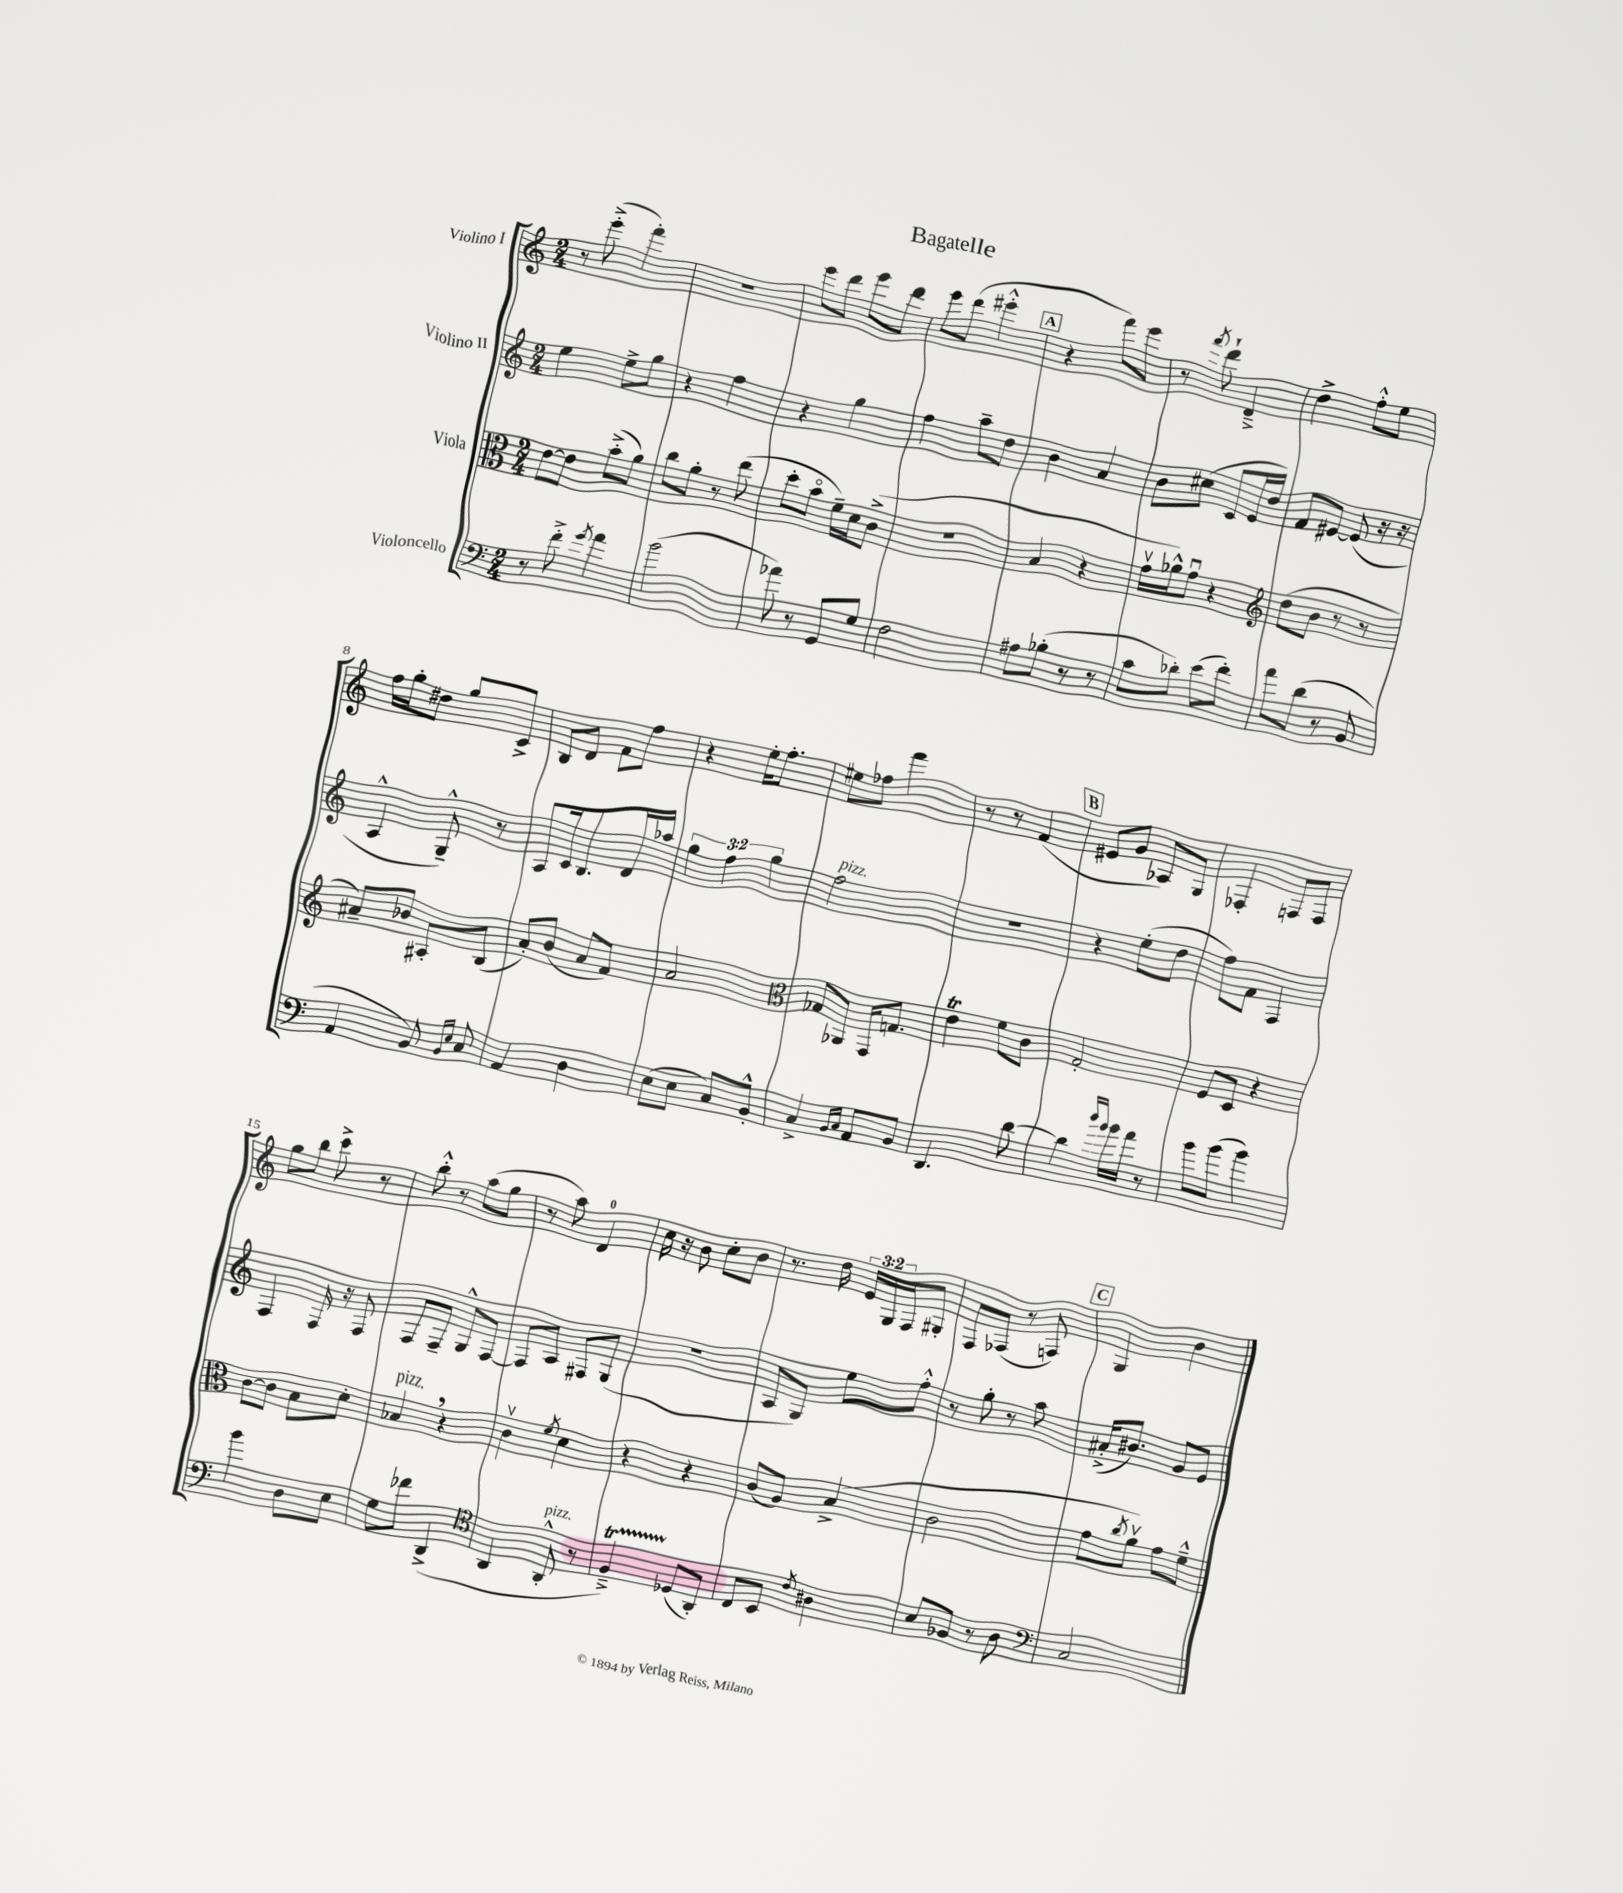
\header { title = "Bagatelle" }
<<
\new StaffGroup <<
\new Staff = "s0" \with { instrumentName = "Violino I" } {
    \clef treble \key c \major \numericTimeSignature \time 2/4 \override Staff.TupletNumber.text = #tuplet-number::calc-fraction-text
    r8 e'''8-.->( f'''4-.) |
    r2 |
    e'''8 d'''8 e'''8 d'''8 |
    e'''8 d'''8( eis'''4-.-^ |
    \mark \markup { \box "A" } r4 f'''8) e'''8 |
    r8 \acciaccatura { f'''8 } d'''8-! d'4---> |
    d''4-> f''8-.-^ e''8 |
    f''16 g''16-. dis''8 g''8 c'8-> |
    b8 d'8 f'8 f''8 |
    r4 e''16-. f''8.-. |
    eis''8 fes''8 f'''4 |
    r8 r8 f'4( |
    \mark \markup { \box "B" } eis'8 g'8 aes8) g8 |
    fes4-. f8 f8 |
    g''8 b''8 c'''8-> r8 |
    b''8-.-^ r8 a''8( g''8 |
    r8 a''8) d'4-0 |
    c''16 r16 b'8 c''8-. b'8 |
    r8. d''16 \tuplet 3/2 { e'16 g16 f16 } gis8-. |
    f8 fes8( r8 f8) |
    \mark \markup { \box "C" } g4 b'4 \bar "|." |
}
\new Staff = "s1" \with { instrumentName = "Violino II" } {
    \clef treble \key c \major \numericTimeSignature \time 2/4 \override Staff.TupletNumber.text = #tuplet-number::calc-fraction-text
    e''4 e''8-> g''8 |
    r4 f''4 |
    r4 g''4 |
    f''4 a''8-- d''8 |
    \mark \markup { \box "A" } b'4 a'4 |
    b'8 cis''8( c'8 e'16 d''16) |
    f'8 eis'8~ eis'8( r16 r16 |
    a4-^ g8---^) r8 |
    a8 c'16 b8. d'16 aes''16 |
    \tuplet 3/2 { g''4 f''4 g''4 } |
    f''2^\markup { \italic "pizz." } |
    R2 |
    \mark \markup { \box "B" } r4 e''8-.( d''8 |
    f''8) f'8 f4 |
    f4 f16 r16 f8 |
    f8 f8-- g8-^ f8~ |
    f8 a8 fis8 g8( |
    R2 |
    a8 g8) e''8 f''8-.-^ |
    r8 g''8-. r8 a''8 |
    \mark \markup { \box "C" } ais'16-.->( bis'8.) g'8 e'8 \bar "|." |
}
\new Staff = "s2" \with { instrumentName = "Viola" } {
    \clef alto \key c \major \numericTimeSignature \time 2/4
    e'8~ e'8 b'8-.->( a'8) |
    c''8 a'8-. r8 e''8( |
    d''8-. b'8\flageolet f'16--) d'16 c'8->( |
    R2 |
    \mark \markup { \box "A" } b4 r4 |
    g'16\upbow aes'16-^) g'8\downbow r4 |
    \clef treble d''8( b'8 r8 r8 |
    ais'8--) bes'8 ais8-. b8( |
    a'8-.) b'8( a'8 f'8) |
    a'2 |
    \clef alto ges8 aes,8 g,16 g8. |
    e'4\trill f'8 c'8 |
    \mark \markup { \box "B" } g2-. |
    f8 d8 r4 |
    c'8~ c'8 b8 d'8-. |
    bes4^\markup { \italic "pizz." } \breathe r4 |
    c'4\upbow \acciaccatura { f'8 } d'4 |
    r4 r4 |
    c'8( a8) b4->( |
    c'2 |
    \mark \markup { \box "C" } g'8 \acciaccatura { c''8 } a'8\upbow) g'8 f'8---^ \bar "|." |
}
\new Staff = "s3" \with { instrumentName = "Violoncello" } {
    \clef bass \key c \major \numericTimeSignature \time 2/4
    r8 f'8-.-> \acciaccatura { g'8 } a'4 |
    b'2( |
    aes'8) r8 g,8 g8 |
    f2 |
    \mark \markup { \box "A" } ais8 bes8-.( r8 r8 |
    c'8 des'8-.) e'8( f'8-.) |
    a'8 d'8( r8 b,8 |
    a,4 b,8) \grace { b,16 e16 } c8 |
    a,4 d4 |
    e8( e8 c8) b,8-.-^ |
    c4-> \grace { b,16 c16 } a,8 b,8 |
    d,4. d'8~ |
    \mark \markup { \box "B" } d'4 \grace { d''16 b'16 } b'16 a'16 r8 |
    b'8 b'8( b'4) |
    b'4 d8 e8 |
    g8 fes'8 d,4->( |
    \clef tenor a,4 a,8-.-^^\markup { \italic "pizz." } r8 |
    f4--->\startTrillSpan) des8\stopTrillSpan( a,8-.) |
    c8 b,8 \acciaccatura { c'8 } ais4 |
    b8 fes8 r8 a8 |
    \mark \markup { \box "C" } \clef bass c2 \bar "|." |
}
>>
>>
